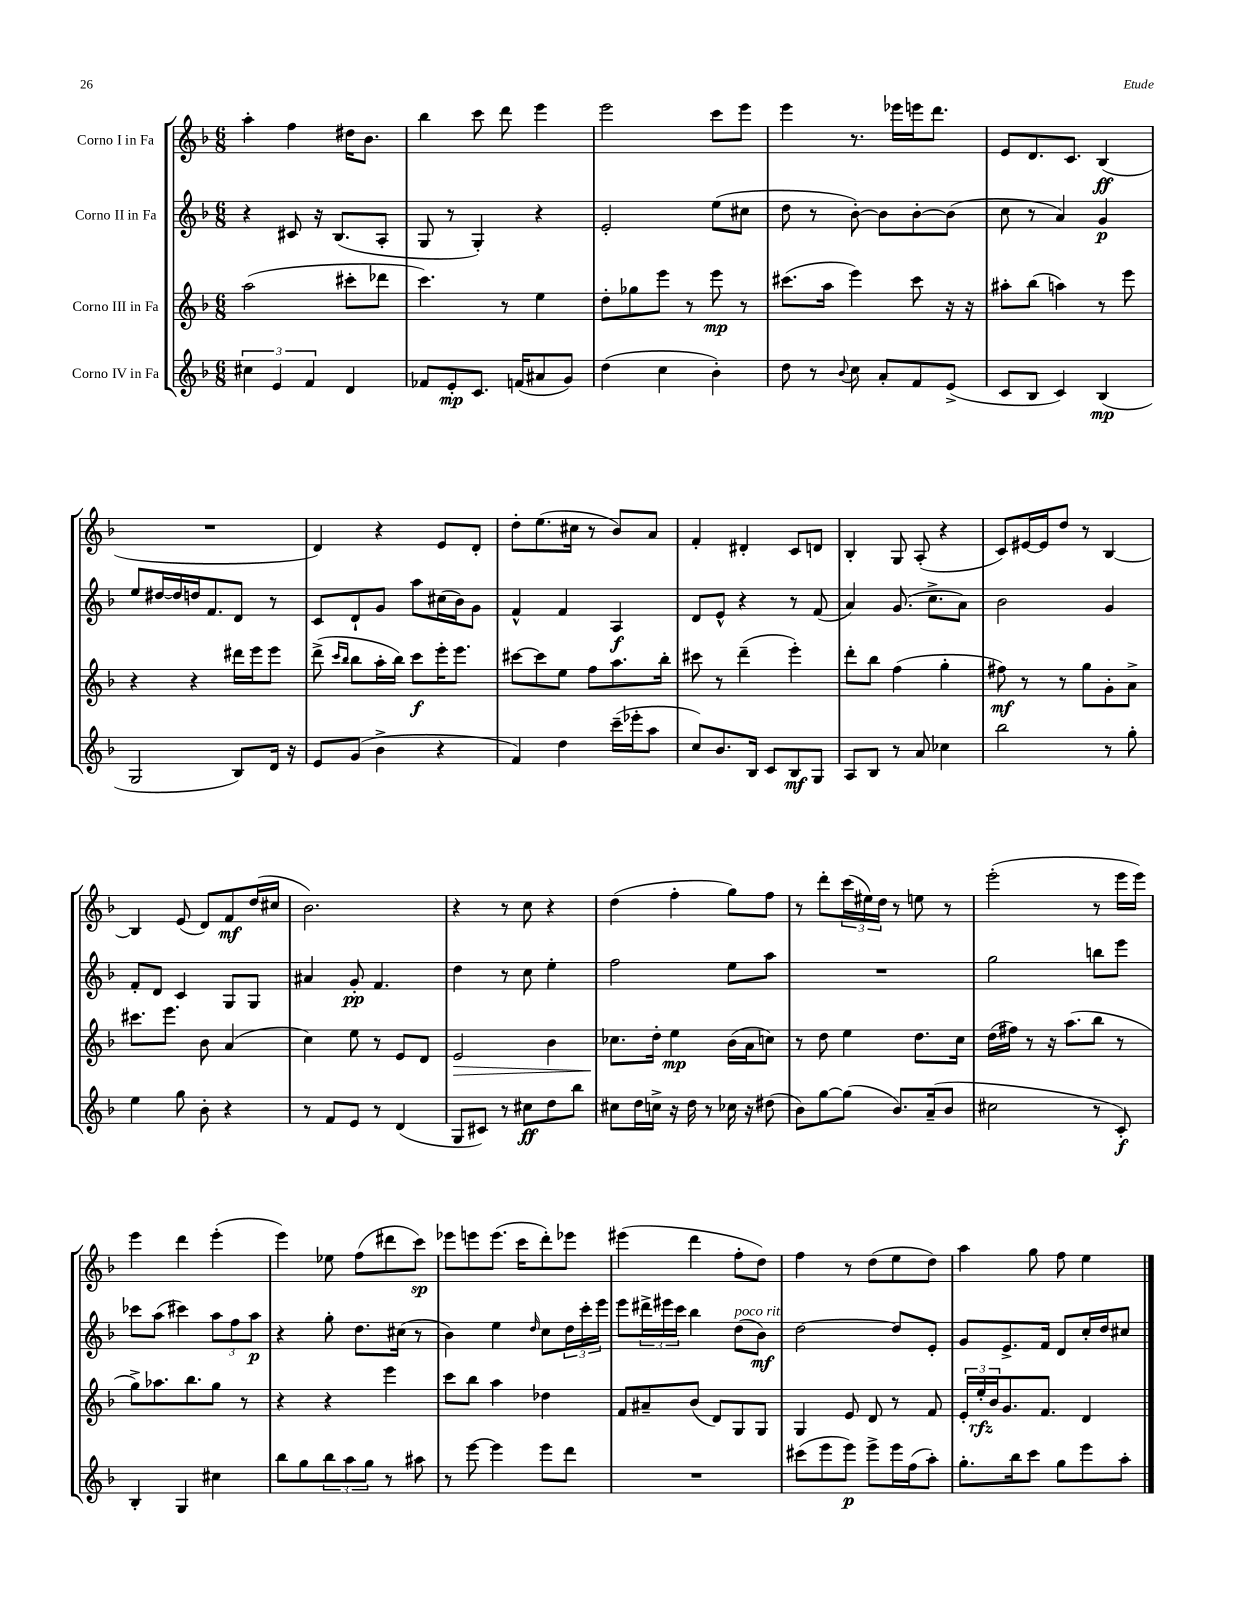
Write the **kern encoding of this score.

**kern	**kern	**kern	**kern
*staff4	*staff3	*staff2	*staff1
*clefG2	*clefG2	*clefG2	*clefG2
*k[b-]	*k[b-]	*k[b-]	*k[b-]
*M6/8	*M6/8	*M6/8	*M6/8
6cc#	(2aa	4r	4aa'
6e	.	.	.
.	.	8c#	4ff
6f	.	.	.
.	.	16r	.
.	.	(8.B-	.
4d	8ccc#'	.	16dd#
.	.	.	8.b-
.	8ddd-	8A'	.
=	=	=	=
8f-	4.ccc)	8G	4bb-
8e'	.	8r	.
8.c	.	4G')	8ccc
.	8r	.	8ddd
(16f	.	.	.
8a#	4ee	4r	4eee
8g)	.	.	.
=	=	=	=
(4dd	8dd'	2e'	2eee
.	8gg-	.	.
4cc	8eee	.	.
.	8r	.	.
4b-')	8eee	(8ee	8ccc
.	8r	8cc#	8eee
=	=	=	=
8dd	(8.ccc#	8dd	4eee
8r	.	8r	.
.	16aa	.	.
8qqb-	.	.	.
8cc	4eee)	[8b-')	8.r
8a'	.	8b-]	.
.	.	.	16eee-
8f	8ccc#	[8b-'	16eee
.	.	.	8.ddd
(8e^	16r	(8b-]	.
.	16r	.	.
=	=	=	=
8c	8aa#'	8cc	8e
8B-	(8bb-	8r	8.d
4c)	4aa)	4a)	.
.	.	.	8.c
(4B-	8r	4g	(4B-
.	8eee	.	.
=	=	=	=
2G	4r	8ee	2.r
.	.	[16dd#	.
.	.	16dd#]	.
.	4r	16dd	.
.	.	8.f	.
8B-)	16ddd#	8d	.
.	16eee	.	.
16d	8eee	8r	.
16r	.	.	.
=	=	=	=
8e	(8ddd^	8c	4d)
.	16qqccc	.	.
.	16qqbb-	.	.
(8g	8bb-	8d`	.
4b-^	16aa'	8g	4r
.	16bb-)	.	.
.	8ccc	8aa	.
4r	16eee'	(16cc#	8e
.	8.eee	16b-)	.
.	.	8g	8d'
=	=	=	=
4f)	[8ccc#	4f^^	8dd'
.	8ccc#]	.	(8.ee
4dd	8ee	4f	.
.	.	.	16cc#
.	8ff	.	8r
(16ccc~	8.aa	4A	8b-)
16eee-'	.	.	.
8aa	.	.	8a
.	16bb-'	.	.
=	=	=	=
8cc)	8ccc#	8d	4f'
8.b-	8r	8e^^	.
.	(4ddd~	4r	4d#'
16B-	.	.	.
8c	.	.	.
8B-	4eee')	8r	8c
8G	.	(8f	8d
=	=	=	=
8A	8ddd'	4a)	4B-'
8B-	8bb-	.	.
8r	(4ff	(8.g	8G
8a	.	.	(8A'
.	.	8.cc^	.
4cc-	4gg'	.	4r
.	.	8a)	.
=	=	=	=
2bb-	8ff#)	2b-	8c)
.	8r	.	[16e#
.	.	.	16e#]
.	8r	.	8dd
.	8gg	.	8r
8r	8g'	4g	[4B-
8gg'	8a^	.	.
=	=	=	=
4ee	8.ccc#	8f'	4B-]
.	.	8d	.
.	8.eee	.	.
8gg	.	4c	(8e
8b-'	8b-	.	8d)
4r	(4a	8G	8f
.	.	8G	(16dd
.	.	.	16cc#
=	=	=	=
8r	4cc)	4a#	2.b-)
8f	.	.	.
8e	8ee	8g'	.
8r	8r	4.f	.
(4d	8e	.	.
.	8d	.	.
=	=	=	=
8G	2e	4dd	4r
8c#)	.	.	.
8r	.	8r	8r
8cc#	.	8cc	8cc
8dd	4b-	4ee'	4r
8bb-	.	.	.
=	=	=	=
8cc#	8.cc-	2ff	(4dd
16dd	.	.	.
16cc^	16dd'	.	.
16r	4ee	.	4ff'
16dd	.	.	.
8r	.	.	.
16cc-	(16b-	8ee	8gg)
16r	16a	.	.
(8dd#	8cc)	8aa	8ff
=	=	=	=
8b-)	8r	2.r	8r
[8gg	8dd	.	8ddd'
(8gg]	4ee	.	(24ccc
.	.	.	24ee#)
.	.	.	24dd
8.b-)	.	.	8r
.	8.dd	.	8ee
(16a~	.	.	.
8b-	.	.	8r
.	16cc	.	.
=	=	=	=
2cc#	(16dd	2gg	(2eee'
.	16ff#)	.	.
.	8r	.	.
.	16r	.	.
.	(8.aa	.	.
8r	8bb-	8bb	8r
8c')	8r	8eee	16eee
.	.	.	16eee)
=	=	=	=
4B-'	8gg^)	8ccc-	4eee
.	8.aa-	(8aa	.
4G	.	4ccc#)	4ddd
.	8.bb-	.	.
4cc#	8gg	12aa	(4eee'
.	.	12ff	.
.	8r	.	.
.	.	12aa	.
=	=	=	=
8bb-	4r	4r	4eee)
8gg	.	.	.
12bb-	4r	8gg'	8ee-
12aa	.	.	.
.	.	8.dd	(8ff
12gg	.	.	.
8r	4eee	.	8ddd#
.	.	(16cc#	.
8aa#	.	8r	8ccc)
=	=	=	=
8r	8ccc	4b-)	8eee-
[8eee	8bb-	.	8eee
4eee]	4aa	4ee	(8.eee
.	.	.	16ccc
.	.	16qqdd	.
8eee	4dd-	8cc	8ddd')
8ddd	.	24dd	8eee-
.	.	24ccc'	.
.	.	24eee	.
=	=	=	=
2.r	8f	8eee	(4eee#
.	8a#~	24ddd#^	.
.	.	24eee#	.
.	.	24ccc	.
.	(8b-	4bb-	4ddd
.	8d)	.	.
.	8G	(8dd	8ff'
.	8G	8b-)	8dd)
=	=	=	=
(8ccc#	4G	[2dd	4ff
8eee	.	.	.
8eee)	8e	.	8r
8eee^	8d	.	(8dd
16eee	8r	8dd]	8ee
(16ff	.	.	.
8aa')	8f	8e'	8dd)
=	=	=	=
8.gg'	24e'	8g	4aa
.	24ee'	.	.
.	24b-	.	.
.	8.g	8.e^	.
16bb-	.	.	.
8ccc	.	.	8gg
.	8.f	16f	.
8gg	.	8d	8ff
8eee	4d	16cc'	4ee
.	.	16dd	.
8aa'	.	8cc#	.
==	==	==	==
*-	*-	*-	*-
